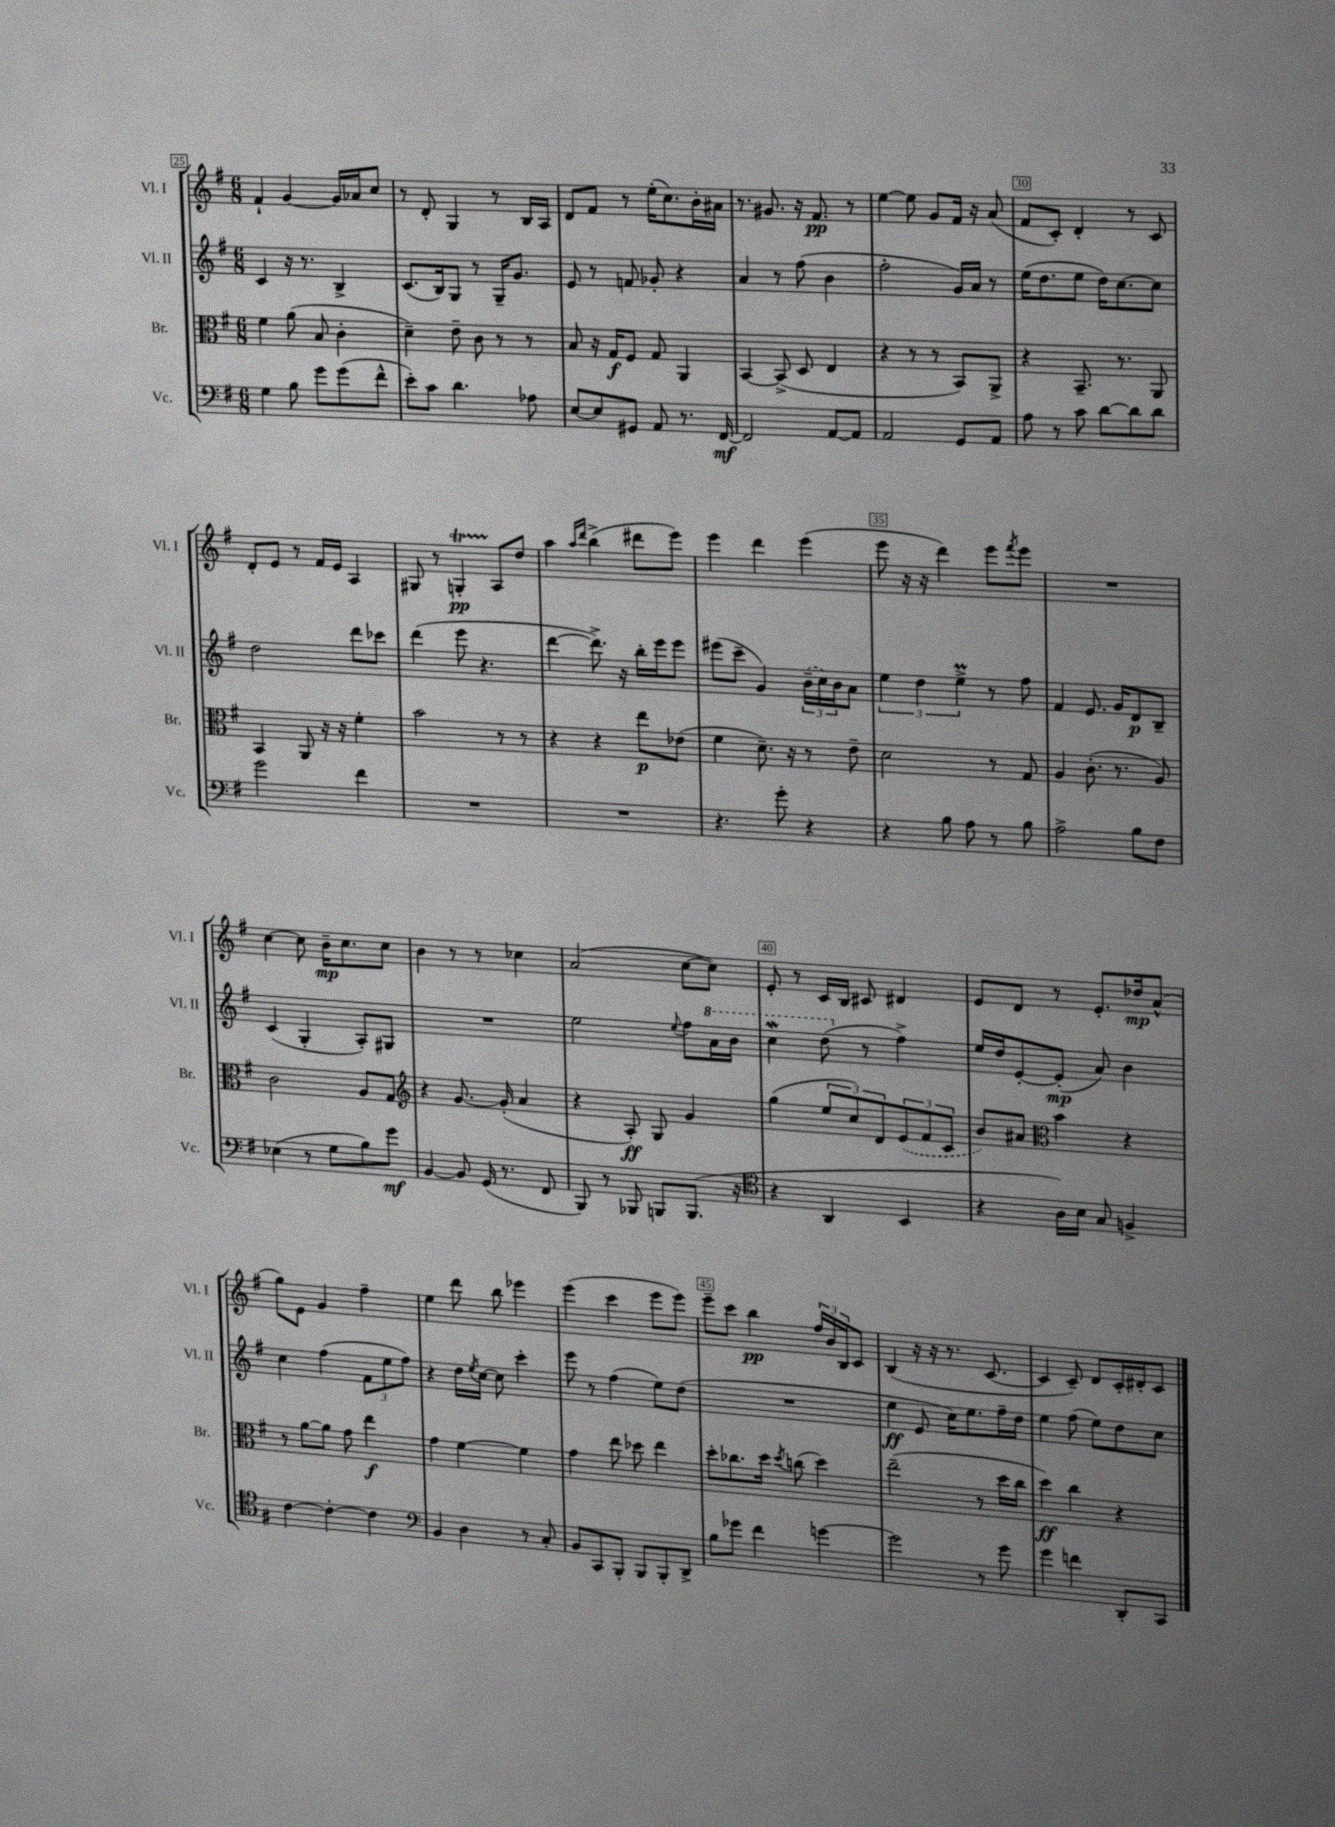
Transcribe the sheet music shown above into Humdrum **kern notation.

**kern	**dynam	**kern	**dynam	**kern	**dynam	**kern	**dynam
*part4	*part4	*part3	*part3	*part2	*part2	*part1	*part1
*staff4	*staff4	*staff3	*staff3	*staff2	*staff2	*staff1	*staff1
*I"Vc.	*	*I"Br.	*	*I"Vl. II	*	*I"Vl. I	*
*I'Vc.	*	*I'Br.	*	*I'Vl. II	*	*I'Vl. I	*
*clefF4	*	*clefC3	*	*clefG2	*	*clefG2	*
*k[f#]	*	*k[f#]	*	*k[f#]	*	*k[f#]	*
*M6/8	*	*M6/8	*	*M6/8	*	*M6/8	*
=25	=25	=25	=25	=25	=25	=25	=25
4G\	.	4f#\	.	4c/	.	4f#`/	.
8B\	.	(8a\	.	16r	.	[4g/	.
.	.	.	.	8.r	.	.	.
8g\L	.	8B/	.	.	.	.	.
(8g\	.	4c'\	.	4B^/	.	16g/LL]	.
.	.	.	.	.	.	16a-X/J	.
8f#^^\J	.	.	.	.	.	8cc/J	.
=26	=26	=26	=26	=26	=26	=26	=26
8e'\L)	.	4d~\)	.	(8.c/L	.	8r	.
8c\J	.	.	.	.	.	8d'/	.
.	.	.	.	16B/k)	.	.	.
4.d\	.	8e~\	.	8G/J	.	4G/	.
.	.	8c\	.	8r	.	.	.
.	.	8r	.	16G~/KL	.	8r	.
.	.	.	.	8.g/J	.	.	.
8A-X\	.	8r	.	.	.	16B/LL	.
.	.	.	.	.	.	16A/JJ	.
=27	=27	=27	=27	=27	=27	=27	=27
[8E/L	.	8B/	.	8e/	.	8d/L	.
8E/]	.	16r	.	8r	.	8f#/J	.
.	.	16G/KL	f	.	.	.	.
8GG#X/J	.	8F#/J	.	8fn/	.	8r	.
8AA/	.	8G/	.	8g-X'/	.	(16ee'\KL	.
.	.	.	.	.	.	8.cc\)	.
8.r	.	4AA/	.	4r	.	.	.
.	.	.	.	.	.	16b'\L	.
[16FF#/	mf	.	.	.	.	16a#X\JJ	.
=28	=28	=28	=28	=28	=28	=28	=28
2FF#/]	.	[4BB/	.	4a/	.	8.r	.
.	.	.	.	.	.	8.g#X/	.
.	.	(8BB^/]	.	8r	.	.	.
.	.	8D/	.	(8ff#\	.	16r	.
.	.	.	.	.	.	8.f#/	pp
[8AA/L	.	4E/	.	4b\	.	.	.
8AA/J]	.	.	.	.	.	8r	.
=29	=29	=29	=29	=29	=29	=29	=29
2AA/	.	4r	.	2ff#'\	.	[4ee\	.
.	.	8r	.	.	.	8ee\]	.
.	.	8r	.	.	.	8g/L	.
8GG/L	.	8BB/L)	.	16g/LL)	.	16f#/Jk	.
.	.	.	.	16a/JJ	.	16r	.
8AA/J	.	8AA^/J	.	8r	.	(8a/	.
=30	=30	=30	=30	=30	=30	=30	=30
8A\	.	4r	.	(16ee\KL	.	8f#/L	.
.	.	.	.	8.dd\	.	.	.
8r	.	.	.	.	.	8c'/J)	.
8c\	.	8.BB~/	.	8ee\J	.	4d'/	.
[8d\L	.	.	.	16dd\KL)	.	.	.
.	.	8.r	.	[8.cc\	.	.	.
8d\]	.	.	.	.	.	8r	.
8d\J	.	8AA/	.	8cc\J]	.	8c/	.
!!LO:LB:g=z
=31	=31	=31	=31	=31	=31	=31	=31
2g\	.	4BB/	.	2dd\	.	8d'/L	.
.	.	.	.	.	.	8e/J	.
.	.	8AA/	.	.	.	8r	.
.	.	16r	.	.	.	16f#/LL	.
.	.	16r	.	.	.	16e/JJ	.
4f#\	.	4f#'\	.	8ddd\L	.	4A/	.
.	.	.	.	8ccc-X\J	.	.	.
=32	=32	=32	=32	=32	=32	=32	=32
2.r	.	2b\	.	(4ddd\	.	8G#X/	.
.	.	.	.	.	.	8r	.
.	.	.	.	8eee\	.	4GnT'/	pp
.	.	.	.	4.r	.	.	.
.	.	8r	.	.	.	8A/L	.
.	.	8r	.	.	.	8dd/J	.
=33	=33	=33	=33	=33	=33	=33	=33
2.r	.	4r	.	[4ddd\	.	4aa\	.
.	.	.	.	.	.	16qqaa/LL	.
.	.	.	.	.	.	16qqddd/JJ	.
.	.	4r	.	8.ddd^\])	.	(4bb^\	.
.	.	.	.	16r	.	.	.
.	.	8ee\L	p	16bb'\LL	.	8ddd#X\L	.
.	.	.	.	16eee\J	.	.	.
.	.	(8e-X\J	.	8eee\J	.	8eee\J)	.
=34	=34	=34	=34	=34	=34	=34	=34
4.r	.	4f#\	.	(8eee#X\L	.	4eee\	.
.	.	.	.	8ccc~\J	.	.	.
.	.	8.d~\)	.	4g/)	.	4ddd\	.
8g'\	.	.	.	.	.	.	.
.	.	16r	.	.	.	.	.
4r	.	8r	.	(24b~\LL	.	(4eee\	.
.	.	.	.	24cc\)	.	.	.
.	.	.	.	24b\J	.	.	.
.	.	8e~\	.	8a\J	.	.	.
=35	=35	=35	=35	=35	=35	=35	=35
4r	.	2d\	.	6ee\	.	8eee\	.
.	.	.	.	.	.	16r	.
.	.	.	.	6dd\	.	.	.
.	.	.	.	.	.	16r	.
8B\	.	.	.	.	.	4ddd\)	.
.	.	.	.	6eeM^\	.	.	.
8A\	.	.	.	.	.	.	.
8r	.	8r	.	8r	.	8eee\L	.
.	.	.	.	.	.	8qfff#/	.
8B\	.	8G/	.	8ff#\	.	8eee\J	.
=36	=36	=36	=36	=36	=36	=36	=36
2A^\	.	4A/	.	4f#/	.	2.r	.
.	.	(8.c'\	.	8.e/	.	.	.
.	.	8.r	.	16g/KL	.	.	.
8B\L	.	.	.	8d/	p	.	.
8F#\J	.	8A/)	.	8B~/J	.	.	.
!!LO:LB:g=z
=37	=37	=37	=37	=37	=37	=37	=37
(4E-X\	.	2c\	.	(4c/	.	[4cc\	.
8r	.	.	.	4G'/	.	8cc\]	.
8G\L	.	.	.	.	.	16b~\KL	mp
.	.	.	.	.	.	8.cc\	.
8B\)	.	8A/L	.	8A'/L)	.	.	.
8g\J	mf	8G/J	.	8G#X/J	.	8cc\J	.
=38	=38	=38	=38	=38	=38	=38	=38
*	*	*clefG2	*	*	*	*	*
[4BB/	.	4r	.	2.r	.	4b\	.
8BB/]	.	[8.g/	.	.	.	8r	.
(16GG/	.	.	.	.	.	8r	.
8.r	.	(16g'/]	.	.	.	.	.
.	.	4a/	.	.	.	4cc-X\	.
8FF#/	.	.	.	.	.	.	.
=39	=39	=39	=39	=39	=39	=39	=39
8BBB/)	.	4r	.	2ee\	.	(2a/	.
8r	.	.	.	.	.	.	.
8BBB-X/	.	8A'/)	ff	.	.	.	.
8BBBn/L	.	8G/	.	.	.	.	.
.	.	.	.	8qqee/	.	.	.
(8.BBB/J	.	4g/	.	8ff#\L	.	[8cc\L	.
*	*	*	*	*8va	*	*	*
.	.	.	.	16aa\L	.	8cc\J])	.
16r	.	.	.	16bb\JJ	.	.	.
=40	=40	=40	=40	=40	=40	=40	=40
*clefC4	*	*	*	*	*	*	*
4r	.	(4gg\	.	4cccw\	.	8e'/	.
.	.	.	.	.	.	8r	.
4AA/	.	12ee/L	.	(8ddd\	.	16c/LL	.
.	.	.	.	.	.	16B/JJ	.
.	.	12cc/)	.	.	.	.	.
*	*	*	*	*X8va	*	*	*
.	.	.	.	8r	.	8c#X/	.
.	.	12d/	.	.	.	.	.
4BB/	.	(12e/	.	4ff#^\)	.	4d#X/	.
.	.	12f#/	.	.	.	.	.
.	.	12c/J	.	.	.	.	.
=41	=41	=41	=41	=41	=41	=41	=41
4r	.	8b/L)	.	16ee/LL	.	8e/L	.
.	.	.	.	16dd/J	.	.	.
.	.	8a#X/J	.	[8e'/	.	8d/J	.
*	*	*clefC3	*	*	*	*	*
16A\LL)	.	4b\	.	(8e'/J]	mp	8r	.
16B\JJ	.	.	.	.	.	.	.
8G/	.	.	.	8a/)	.	8.e'/L	.
4Fn^/	.	4r	.	4b\	.	.	.
.	.	.	.	.	.	16dd-X/k	mp
.	.	.	.	.	.	(8a^^/J	.
!!LO:LB:g=z
=42	=42	=42	=42	=42	=42	=42	=42
[4c\	.	8r	.	4cc\	.	8gg\L)	.
.	.	[8a\L	.	.	.	8e\J	.
4c'\_	.	8a\J]	.	(4ff#\	.	4g/	.
.	.	8g\	.	.	.	.	.
4c\]	.	4ee\	f	12f#\L	.	4ff#~\	.
.	.	.	.	12ee\	.	.	.
.	.	.	.	12ff#\J)	.	.	.
=43	=43	=43	=43	=43	=43	=43	=43
*clefF4	*	*	*	*	*	*	*
4BB/	.	4g\	.	4r	.	4ee\	.
4D\	.	[4f#\	.	16dd\LL	.	8ddd\	.
.	.	.	.	8qee/	.	.	.
.	.	.	.	[16cc\JJ	.	.	.
.	.	.	.	8cc\]	.	8bb\	.
8r	.	4f#\]	.	4ccc'\	.	4eee-X\	.
8C'/	.	.	.	.	.	.	.
=44	=44	=44	=44	=44	=44	=44	=44
8BB/L	.	4g\	.	8eee\	.	(4eee\	.
8CC/	.	.	.	8r	.	.	.
8BBB'/J	.	8ee\	.	(4ff#\	.	4ccc\	.
8BBB/L	.	8dd-X\	.	.	.	.	.
8BBB'/	.	4ee\	.	8ee\L)	.	8eee\L	.
8DD^/J	.	.	.	(8dd\J	.	8eee\J)	.
=45	=45	=45	=45	=45	=45	=45	=45
8B\L	.	8dd'\L	.	2.r	.	8eee~\L	.
8g-X\J	.	8.cc-X\	.	.	.	8ccc\J	.
4f#\	.	.	.	.	.	4bb\	pp
.	.	16dd\Jk	.	.	.	.	.
.	.	8qdd/	.	.	.	.	.
.	.	(8ccn\	.	.	.	.	.
[4gn\	.	4dd\)	.	.	.	24ff#/LL	.
.	.	.	.	.	.	24b/	.
.	.	.	.	.	.	24B/J	.
.	.	.	.	.	.	8c/J	.
=46	=46	=46	=46	=46	=46	=46	=46
2g\]	.	(2ee~\	.	4ee\	ff	(4B/	.
.	.	.	.	8e/	.	16r	.
.	.	.	.	.	.	16r	.
.	.	.	.	16cc\KL)	.	8.r	.
.	.	.	.	8.ee\	.	.	.
8r	.	8r	.	.	.	.	.
.	.	.	.	.	.	[8.c/	.
8g\	.	16dd\LL	.	16ff#~\L	.	.	.
.	.	16cc\JJ	.	16dd\JJ	.	.	.
=47	=47	=47	=47	=47	=47	=47	=47
4g\	.	4dd\)	ff	4ee\	.	4c/]	.
4fn\	.	4cc\	.	(8ff#\	.	8c~/)	.
.	.	.	.	8ee\L)	.	8d/L	.
8DD'/L	.	4r	.	8dd\	.	16c'/L	.
.	.	.	.	.	.	16d#X'/J	.
8CC/J	.	.	.	8cc\J	.	8c/J	.
==	==	==	==	==	==	==	==
*-	*-	*-	*-	*-	*-	*-	*-
